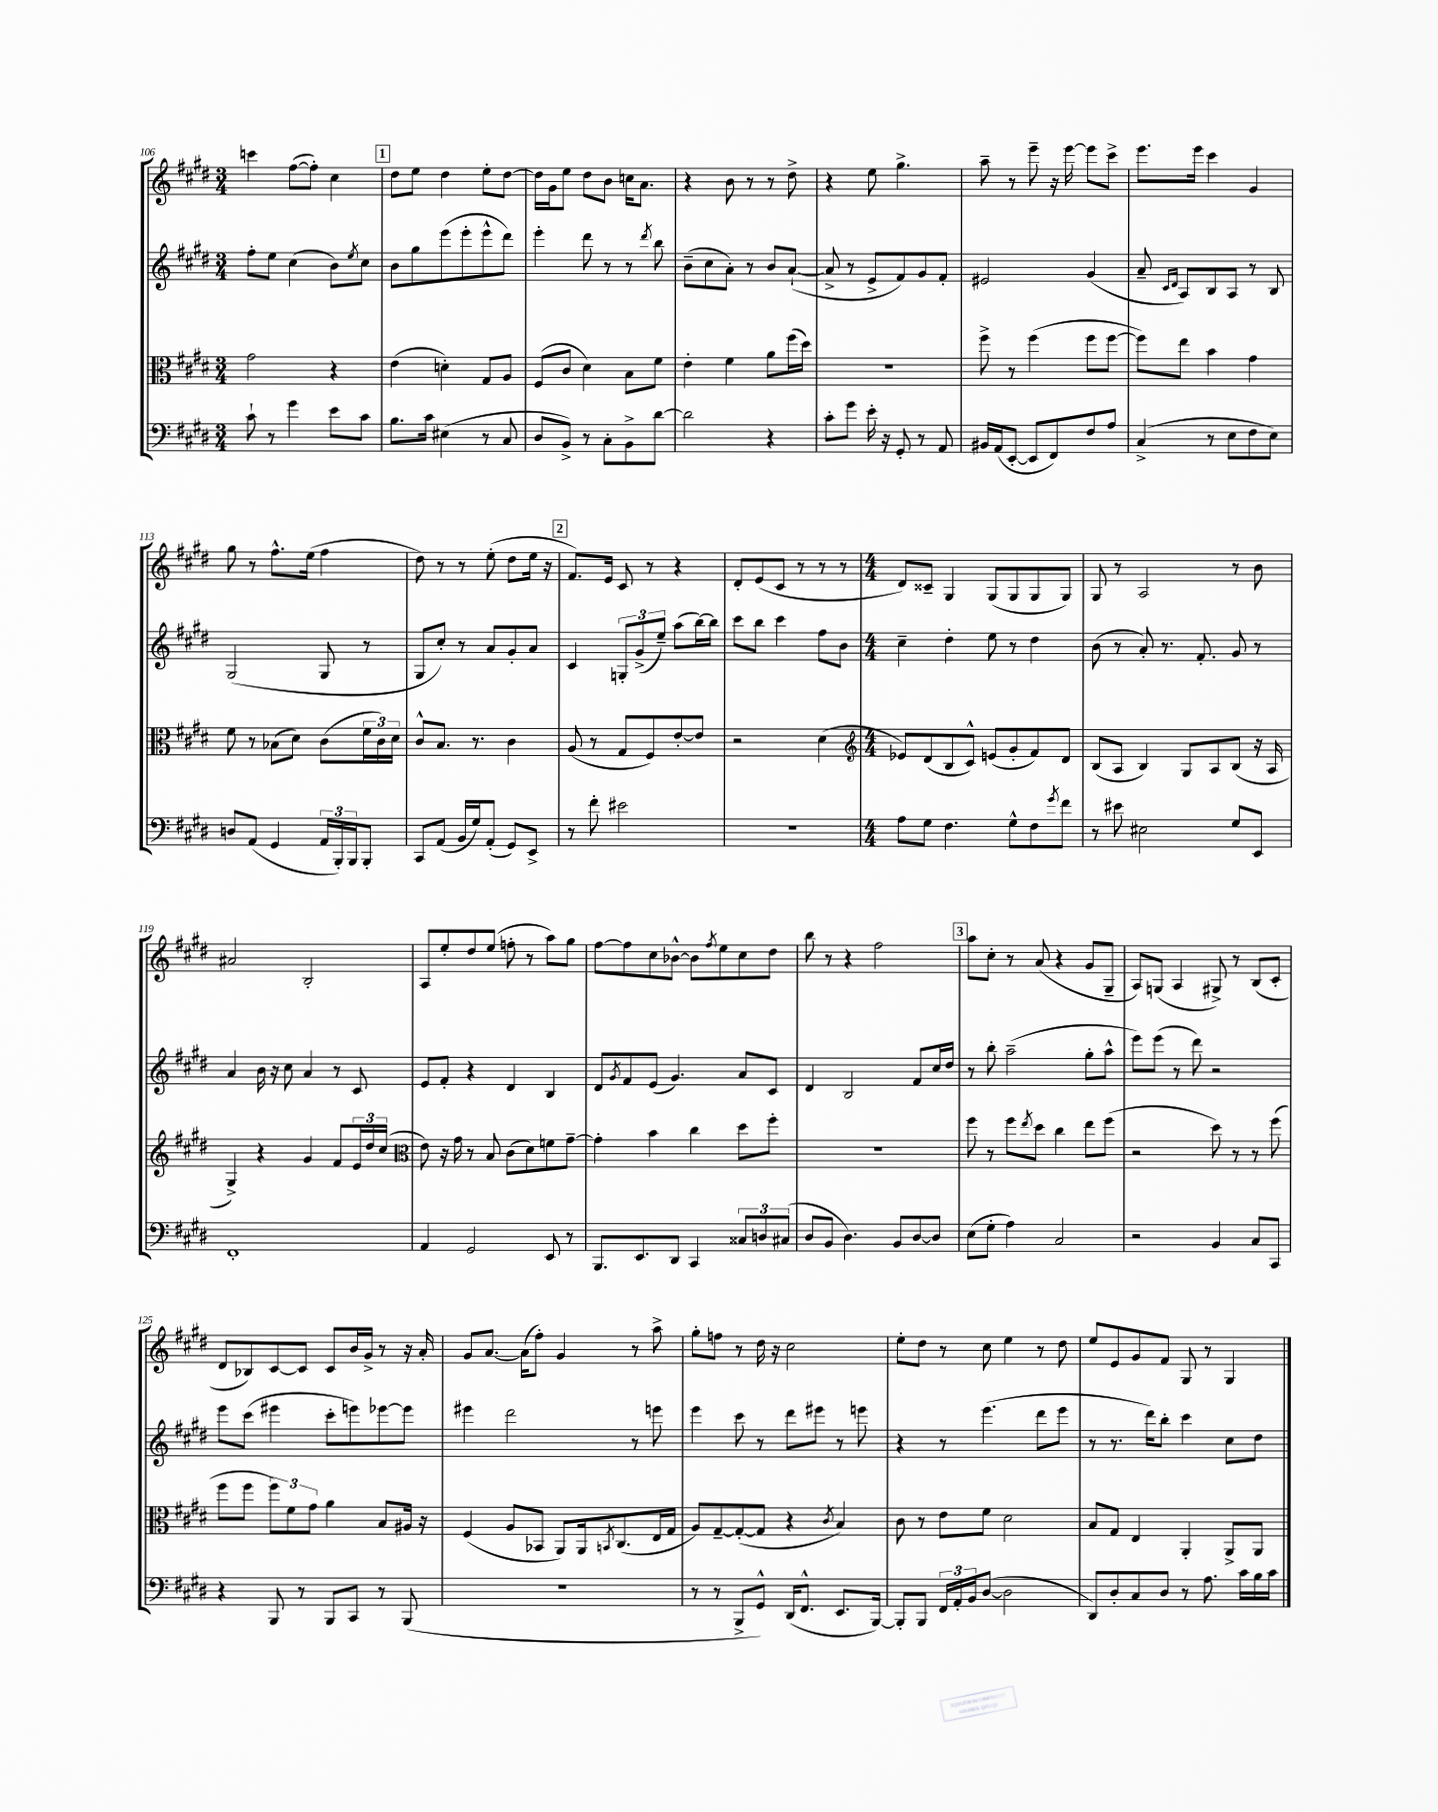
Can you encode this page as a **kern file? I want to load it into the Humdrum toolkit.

**kern	**kern	**kern	**kern
*part4	*part3	*part2	*part1
*staff4	*staff3	*staff2	*staff1
*clefF4	*clefC3	*clefG2	*clefG2
*k[f#c#g#d#]	*k[f#c#g#d#]	*k[f#c#g#d#]	*k[f#c#g#d#]
*M3/4	*M3/4	*M3/4	*M3/4
=106	=106	=106	=106
8c#`\	2g#\	8ff#'\L	4cccn\
8r	.	8ee\J	.
4g#\	.	(4cc#\	([8ff#\L
.	.	.	8ff#'\J])
8e\L	4r	8b\L)	4cc#\
.	.	8qee/	.
8c#\J	.	8cc#\J	.
!!LO:REH:place=s1:t=1
=107	=107	=107	=107
8.B\L	(4e\	8b\L	8dd#\L
.	.	8gg#\	8ee\J
16c#\Jk	.	.	.
(4E#X\	4dn'\)	(8eee\	4dd#\
.	.	8eee'\	.
8r	8G#/L	8eee^^\	8ee'\L
8C#/	8A/J	8ddd#\J)	[8dd#\J
=108	=108	=108	=108
8D#/L	(8F#/L	4eee'\	16dd#\LL]
.	.	.	16g#\J
8BB^/J)	8c#/J	.	8ee\J
8r	4d#\)	8ddd#\	8dd#\L
8C#'\L	.	8r	8b\J
8BB^\	8B\L	8r	16ccn\KL
.	.	.	8.a\J
.	.	8qddd#/	.
[8d#\J	8f#\J	8bb\	.
=109	=109	=109	=109
2d#\]	4e'\	(8b~\L	4r
.	.	8cc#\	.
.	4f#\	8a'\J)	8b\
.	.	8r	8r
4r	8a\L	8b/L	8r
.	(16ff#\L	([8a`/J	8dd#^\
.	16dd#\JJ)	.	.
=110	=110	=110	=110
8c#'\L	2.r	8a^/]	4r
8g#\J	.	8r	.
16e'\	.	8e^/L	8ee\
16r	.	.	.
8GG#'/	.	8f#/)	4.gg#^\
8r	.	8g#/	.
8AA/	.	8f#'/J	.
=111	=111	=111	=111
16BB#X/LL	8ff#^\	2e#X/	8aa~\
(16AA/J	.	.	.
[8EE'/J	8r	.	8r
8EE/L]	(4ff#\	.	8eee~\
8FF#/)	.	.	16r
.	.	.	[16eee\
8F#/	8ff#\L	(4g#/	8eee\L]
8A/J	[8ff#\J	.	8ccc#^\J
=112	=112	=112	=112
(4C#^/	8ff#\L])	8a~/	8.eee\L
.	.	16qqc#/LL	.
.	.	16qqd#/JJ	.
.	8ee\J	8A/L)	.
.	.	.	16eee\Jk
8r	4b\	8B/	4ccc#\
8E\L	.	8A/J	.
8F#\	4g#\	8r	4g#/
8E\J)	.	8B/	.
!!LO:LB:g=z
=113	=113	=113	=113
8Dn/L	8f#\	(2G#/	8gg#\
(8AA/J	8r	.	8r
4GG#/	(8B-X\L	.	8.ff#^^\L
.	8d#\J)	.	.
.	.	.	(16ee\Jk
24AA/LL	(8c#\L	8G#/	4ff#\
24BBB'/)	.	.	.
24BBB/J	.	.	.
8BBB'/J	24f#\L	8r	.
.	24c#\)	.	.
.	24d#\JJ	.	.
=114	=114	=114	=114
8CC#/L	8c#^^/L	8G#/L	8dd#\)
(8AA/J	8.B/J	8cc#'/J)	8r
16BB/LL	.	8r	8r
16G#/J)	8.r	.	.
(8AA'/J	.	8a/L	(8ee'\
8GG#/L)	4c#\	8g#'/	8dd#\L
8EE^/J	.	8a/J	16ee\Jk
.	.	.	16r
!!LO:REH:place=s1:t=2
=115	=115	=115	=115
8r	(8A/	4c#/	8.f#/L)
8f#'\	8r	.	.
.	.	.	16e/Jk
2e#X\	8G#/L	12Gn'/L	8c#/
.	.	(12g#^/	.
.	8F#/)	.	8r
.	.	12ee~/J)	.
.	[8e'/	(8aa\L	4r
.	8e/J]	[16bb\L)	.
.	.	16bb\JJ]	.
=116	=116	=116	=116
2.r	2r	8ccc#\L	8d#'/L
.	.	8bb\J	(8e/
.	.	4ccc#\	8c#/J
.	.	.	8r
.	(4d#\	8ff#\L	8r
.	.	8b\J	8r
=117	=117	=117	=117
*	*clefG2	*	*
*M4/4	*M4/4	*M4/4	*M4/4
8A\L	8e-X/L)	4cc#~\	8d#/L)
8G#\J	(8d#/	.	8c##X~/J
4.F#\	8B/	4dd#'\	4G#/
.	8c#^^/J)	.	.
.	(8en/L	8ee\	(8G#/L
8G#^^\L	8g#'/	8r	8G#/
8F#\	8f#/)	4dd#\	8G#/
8qg#/	.	.	.
8f#\J	8d#/J	.	8G#/J)
=118	=118	=118	=118
8r	(8B/L	(8b\	8G#/
8e#X\	8A/J	8r	8r
2E#X\	4B/)	8a'/)	2A/
.	.	8.r	.
.	8G#/L	.	.
.	.	8.f#'/	.
.	8A/	.	.
8G#/L	(8B/J	8g#/	8r
8EE/J	16r	8r	8b\
.	16A/	.	.
!!LO:LB:g=z
=119	=119	=119	=119
1FF#'	4G#^/)	4a/	2a#X/
.	4r	16b\	.
.	.	16r	.
.	.	8cc#\	.
.	4g#/	4a/	2B'/
.	8f#/L	8r	.
.	24e/L	8c#/	.
.	24dd#/	.	.
.	(24cc#/JJ	.	.
=120	=120	=120	=120
*	*clefC3	*	*
4AA/	8e\)	8e/L	8A/L
.	16r	8f#'/J	8ee'/
.	16g#\	.	.
2GG#/	8r	4r	8dd#/
.	8B/	.	(8ee/J
.	(8c#\L	4d#/	8ffn'\
.	8d#\)	.	8r
8EE/	8fn\	4B/	8aa\L)
8r	[8g#~\J	.	8gg#\J
=121	=121	=121	=121
8.BBB/L	4g#'\]	8d#/L	[8ff#\L
.	.	8qg#/	.
.	.	8f#/	8ff#\]
8.EE/	.	.	.
.	4b\	(8e/J	8cc#\
8DD#/J	.	4.g#/)	[8b-X^^\J
4CC#/	4cc#\	.	8b-\L]
.	.	.	8qff#/
.	.	.	8ee\
12C##X/L	8dd#\L	8a/L	8cc#\
12Dn/	.	.	.
.	8ff#'\J	8c#/J	8dd#\J
(12C#X/J	.	.	.
=122	=122	=122	=122
8D#/L	1r	4d#/	8bb\
8BB/J	.	.	8r
4.D#\)	.	2B/	4r
.	.	.	2ff#\
8BB/L	.	.	.
[8D#/	.	8f#/L	.
8D#/J]	.	16cc#/L	.
.	.	16dd#/JJ	.
!!LO:REH:place=s1:t=3
=123	=123	=123	=123
(8E\L	8ff#\	8r	8aa\L
8G#'\J	8r	8bb'\	8cc#'\J
4A\)	8ff#\L	(2aa~\	8r
.	8qee/	.	.
.	8dd#\J	.	(8a/
2C#/	4cc#\	.	4r
.	8ee\L	8gg#'\L	8g#/L
.	(8ff#\J	8aa^^\J	8G#~/J
=124	=124	=124	=124
2r	2r	8eee\L)	8A/L)
.	.	(8eee\J	(8Gn/J
.	.	8r	4A/
.	.	8ddd#\)	.
4BB/	8dd#\)	2r	8G#X^/)
.	8r	.	8r
8C#/L	8r	.	(8B/L
8CC#/J	(8ff#\	.	8c#'/J
!!LO:LB:g=z
=125	=125	=125	=125
4r	8ff#\L	8eee\L	8d#/L
.	8ff#\J	(8ccc#\J	8B-X/)
8BBB/	12ff#\L)	4eee#X\	[8c#/
.	12f#\	.	.
8r	.	.	8c#/J]
.	12g#\J	.	.
8BBB/L	4a\	8ccc#'\L	8c#/L
8CC#/J	.	8eeen\)	16b/L
.	.	.	16g#^/JJ
8r	8B/L	[8eee-X\	8r
(8BBB/	16A#X/Jk	8eee-\J]	16r
.	16r	.	16a'/
=126	=126	=126	=126
1r	(4F#/	4eee#X\	8g#/L
.	.	.	[8.a/J
.	8A/L	2ddd#\	.
.	.	.	(16a\KL]
.	8BB-X/J	.	8ff#'\J)
.	8AA/L)	.	4g#/
.	16AA/k	.	.
.	8qBBn/	.	.
.	(8.C#/	.	.
.	.	8r	8r
.	16E/L	8eeen\	8aa^\
.	16G#/JJ	.	.
=127	=127	=127	=127
8r	8A/L)	4eee\	8gg#'\L
8r	[8G#~/	.	8ffn\J
8BBB^/L	(8G#'/_	8ccc#\	8r
8GG#^^/J)	8G#/J]	8r	16dd#\
.	.	.	16r
(16DD#/KL	4r	8ddd#\L	2cc#\
8.FF#^^/J	.	.	.
.	.	8eee#X\J	.
.	8qc#/	.	.
8.EE/L	4B/)	8r	.
.	.	8eeen\	.
[16BBB/Jk)	.	.	.
=128	=128	=128	=128
8BBB'/L]	8c#\	4r	8ee'\L
8BBB/J	8r	.	8dd#\J
24FF#/LL	8e\L	8r	8r
24AA'/	.	.	.
24BB/J	.	.	.
([8D#/J	8f#\J	(4.eee\	8cc#\
2D#\]	2d#\	.	4ee\
.	.	8ddd#\L	8r
.	.	8eee\J	8dd#\
=129	=129	=129	=129
8DD#/L)	8B/L	8r	8ee/L
8D#'/	8G#/J	8.r	8e/
8C#/	4E/	.	8g#/
.	.	16ddd#\KL)	.
8D#/J	.	8bb'\J	8f#/J
8r	4AA'/	4ccc#\	8G#/
8.A\	.	.	8r
.	8AA^/L	8cc#\L	4G#/
16c#\LL	.	.	.
16B\	8AA/J	8dd#\J	.
16c#\JJ	.	.	.
==	==	==	==
*-	*-	*-	*-
